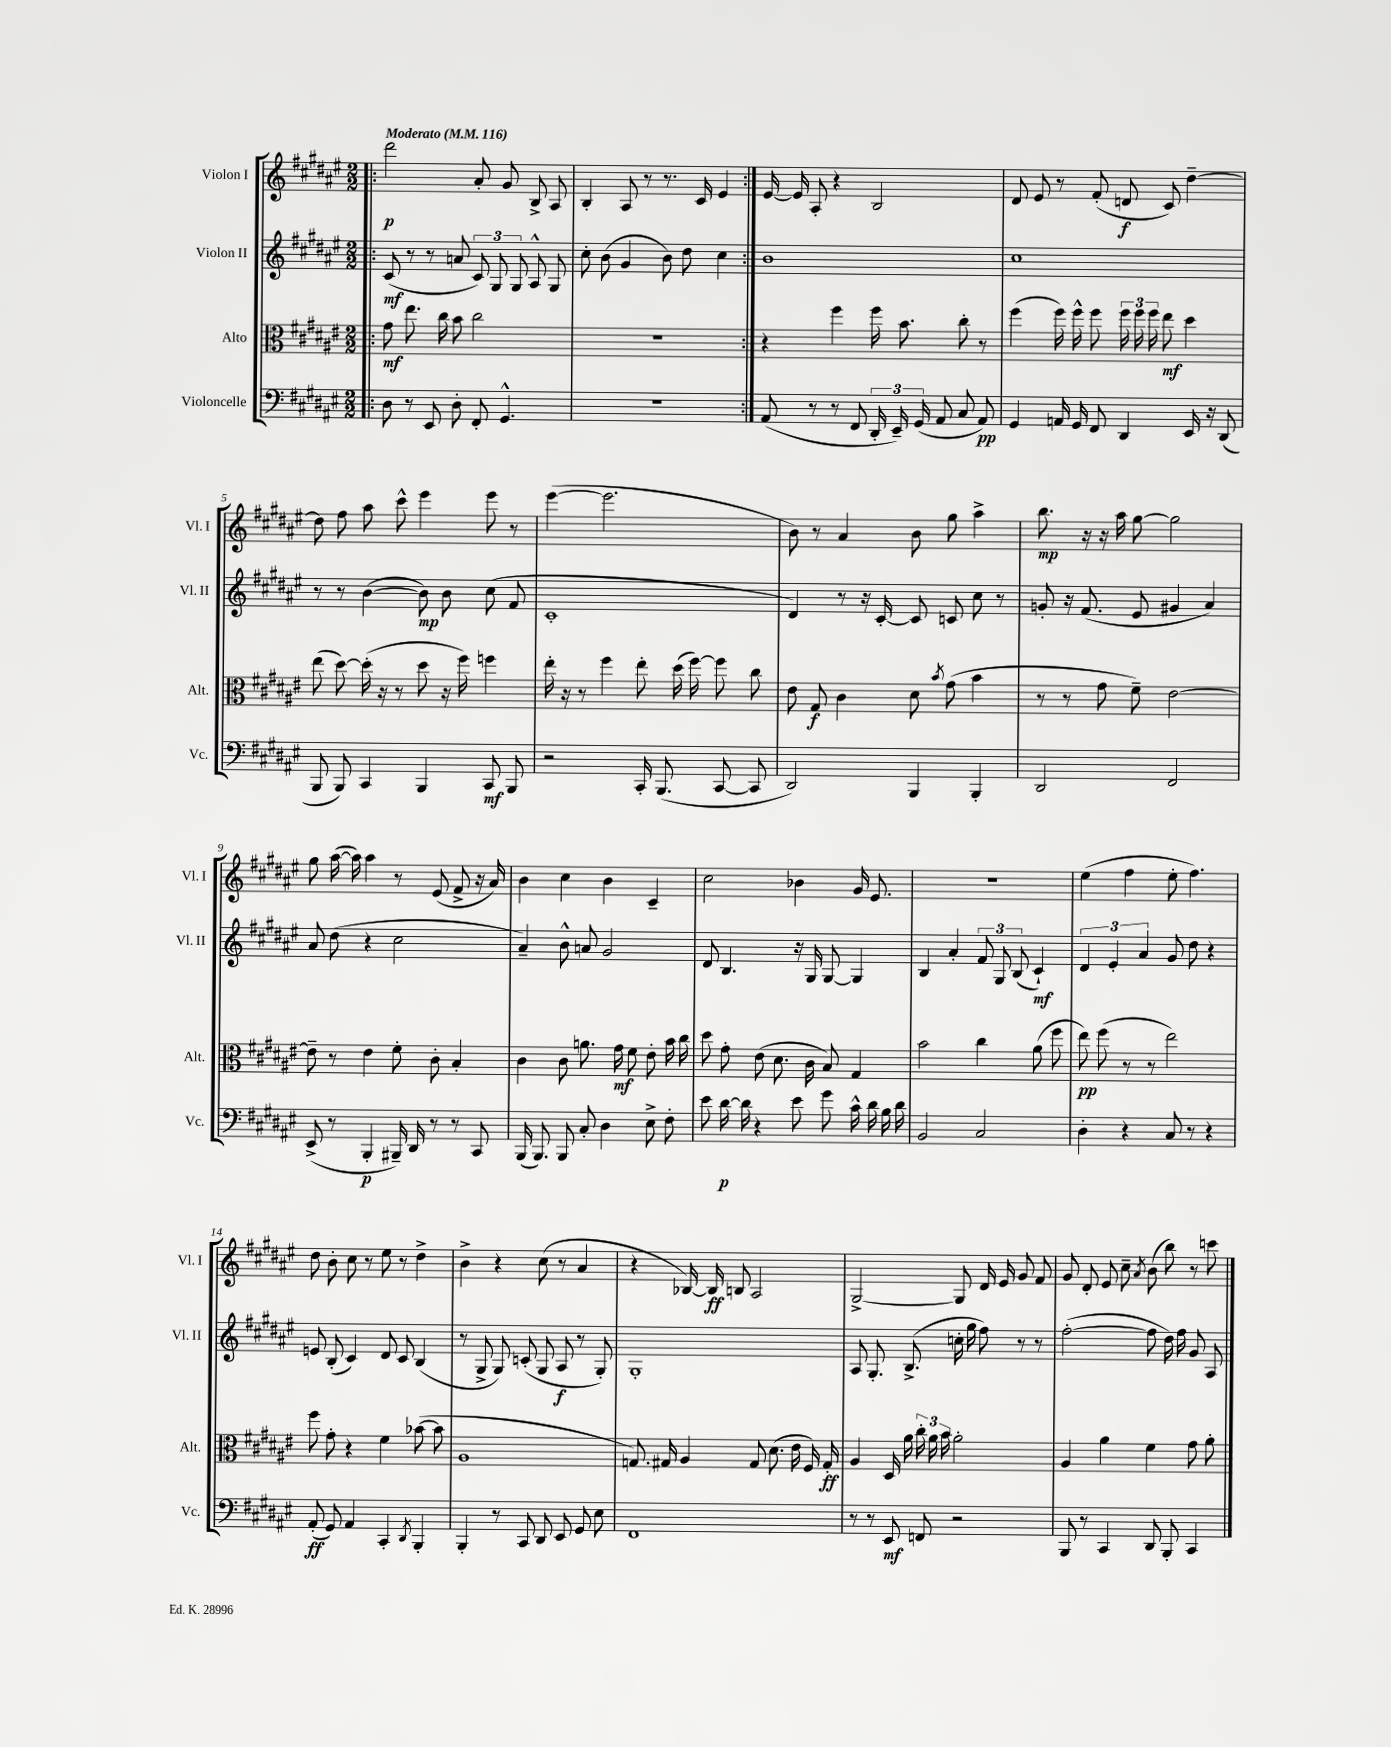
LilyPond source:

<<
\new StaffGroup <<
\new Staff = "s0" \with { instrumentName = "Violon I" shortInstrumentName = "Vl. I" } {
    \clef treble \key fis \major \numericTimeSignature \time 2/2 \tempo "Moderato" 4 = 116
    \autoBeamOff \repeat volta 2 { \bar ".|:" dis'''2\p ais'8-. gis'8 b8-> ais8 |
    b4-. ais8 r8 r8. cis'16 eis'4 | }
    eis'16~ eis'16 ais8-. r4 b2 |
    dis'8 eis'8 r8 fis'8-.( d'8\f cis'8) dis''4~-- |
    dis''8 fis''8 ais''8 cis'''8-^ eis'''4 eis'''8 r8 |
    eis'''4~( eis'''2. |
    b'8) r8 ais'4 b'8 gis''8 ais''4-> |
    b''8.\mp r16 r16 ais''16 gis''8~ gis''2 |
    gis''8 ais''16~( ais''16) ais''4 r8 eis'8( fis'8-> r16 ais'16) |
    b'4 cis''4 b'4 cis'4-- |
    cis''2 bes'4 gis'16 eis'8. |
    R1 |
    eis''4( fis''4 eis''8-. fis''4.) |
    dis''8 b'8-. cis''8 r8 eis''8 r8 dis''4-> |
    b'4-> r4 cis''8( r8 ais'4 |
    r4 bes16~) bes16\ff b8 ais2 |
    gis2~-> gis8 dis'16 eis'16 gis'8 fis'8 |
    gis'8 dis'8-. eis'8 cis''8-- \acciaccatura { ais'8 } b'8( b''8) r8 c'''8 \bar "|." |
}
\new Staff = "s1" \with { instrumentName = "Violon II" shortInstrumentName = "Vl. II" } {
    \clef treble \key fis \major \numericTimeSignature \time 2/2
    \autoBeamOff \repeat volta 2 { \bar ".|:" cis'8\mf( r8 r8 a'8 \tuplet 3/2 { cis'8) gis8 gis8 } ais8-^ gis8 |
    cis''8-. b'8( gis'4 b'8) dis''8 cis''4 | }
    b'1 |
    cis''1 |
    r8 r8 b'4~( b'8\mp) b'8 cis''8( fis'8 |
    cis'1-. |
    dis'4) r8 r16 cis'16~-. cis'8 c'8 cis''8 r8 |
    g'8-. r16 fis'8.( eis'8 gis'4 ais'4) |
    ais'8 dis''8( r4 cis''2 |
    ais'4--) b'8-^ a'8 gis'2 |
    dis'8 b4. r16 gis16 gis8~ gis4 |
    b4 ais'4-. \tuplet 3/2 { fis'8 gis8 b8( } cis'4-!\mf) |
    \tuplet 3/2 { dis'4 eis'4-. ais'4 } gis'8 dis''8 r4 |
    e'8 b8-.( cis'4) dis'8 cis'8 b4( |
    r8 gis8-> gis8) c'8-.( gis8 ais8\f r8 gis8-.) |
    gis1-. |
    ais8 gis8.-. b8.->( c''16-. gis''16 fis''8) r8 r8 |
    fis''2~-.( fis''8 dis''16) fis''16 gis'8 ais8 \bar "|." |
}
\new Staff = "s2" \with { instrumentName = "Alto" shortInstrumentName = "Alt." } {
    \clef alto \key fis \major \numericTimeSignature \time 2/2
    \autoBeamOff \repeat volta 2 { \bar ".|:" gis'8\mf eis''8. cis''16 b'8 cis''2 |
    R1 | }
    r4 fis''4 fis''16 b'8. cis''8-. r8 |
    fis''4( fis''16) fis''16-^ fis''8 \tuplet 3/2 { fis''16 fis''16 fis''16 } eis''8\mf dis''4 |
    eis''8( dis''8~) dis''16-.( r16 r8 dis''8 r16 fis''16) f''4 |
    eis''16-. r16 r8 fis''4 eis''8-. dis''16( fis''16~) fis''8 cis''8 |
    eis'8 gis8\f cis'4 dis'8 \acciaccatura { b'8 } gis'8( b'4 |
    r8 r8 gis'8 fis'8--) eis'2~ |
    eis'8-- r8 eis'4 fis'8-. cis'8-. b4-. |
    cis'4 cis'8 a'8. gis'16\mf fis'8 eis'8-. b'16 cis''16 |
    dis''8 gis'8-. eis'8( dis'8. cis'16 b8) gis4 |
    b'2 cis''4 ais'8( fis''8 |
    eis''8\pp) fis''8( r8 r8 eis''2) |
    fis''8 gis'8-. r4 fis'4 bes'8~( bes'8 |
    ais1 |
    g8.) gis16 ais4 gis8 dis'8.( eis'16 fis16) gis16-.\ff |
    ais4 dis16 ais'16 \tuplet 3/2 { cis''16-. ais'16 b'16 } ais'2-. |
    ais4 ais'4 fis'4 gis'8 ais'8-. \bar "|." |
}
\new Staff = "s3" \with { instrumentName = "Violoncelle" shortInstrumentName = "Vc." } {
    \clef bass \key fis \major \numericTimeSignature \time 2/2
    \autoBeamOff \repeat volta 2 { \bar ".|:" dis8 r8 eis,8 dis8-. fis,8-. gis,4.-^ |
    R1 | }
    ais,8( r8 r8 fis,8 \tuplet 3/2 { dis,16-. eis,16--) gis,16( } ais,8 cis8 ais,8\pp) |
    gis,4 a,16 gis,16 fis,8 dis,4 eis,16 r16 dis,8( |
    b,,8 b,,8) cis,4 b,,4 cis,8\mf b,,8 |
    r2 cis,16-. b,,8.( cis,8~ cis,8 |
    dis,2) b,,4 b,,4-. |
    dis,2 fis,2 |
    eis,8->( r8 b,,4-.\p bis,,16--) dis,16 r8 r8 cis,8 |
    b,,16( b,,8.) b,,8 cis8-. dis4 eis8-> fis8-. |
    eis'8 dis'16~\p dis'16 r4 eis'8 gis'8 cis'16-^ dis'16 b16 dis'16 |
    b,2 cis2 |
    dis4-. r4 cis8 r8 r4 |
    ais,8-.\ff( gis,8) ais,4 cis,4-. \acciaccatura { dis,8 } b,,4-. |
    b,,4-. r8 cis,8 dis,8 eis,8 gis,8 eis8 |
    fis,1 |
    r8 r8 eis,8\mf f,8 r2 |
    b,,8 r8 cis,4 dis,8 b,,8-. cis,4 \bar "|." |
}
>>
>>
